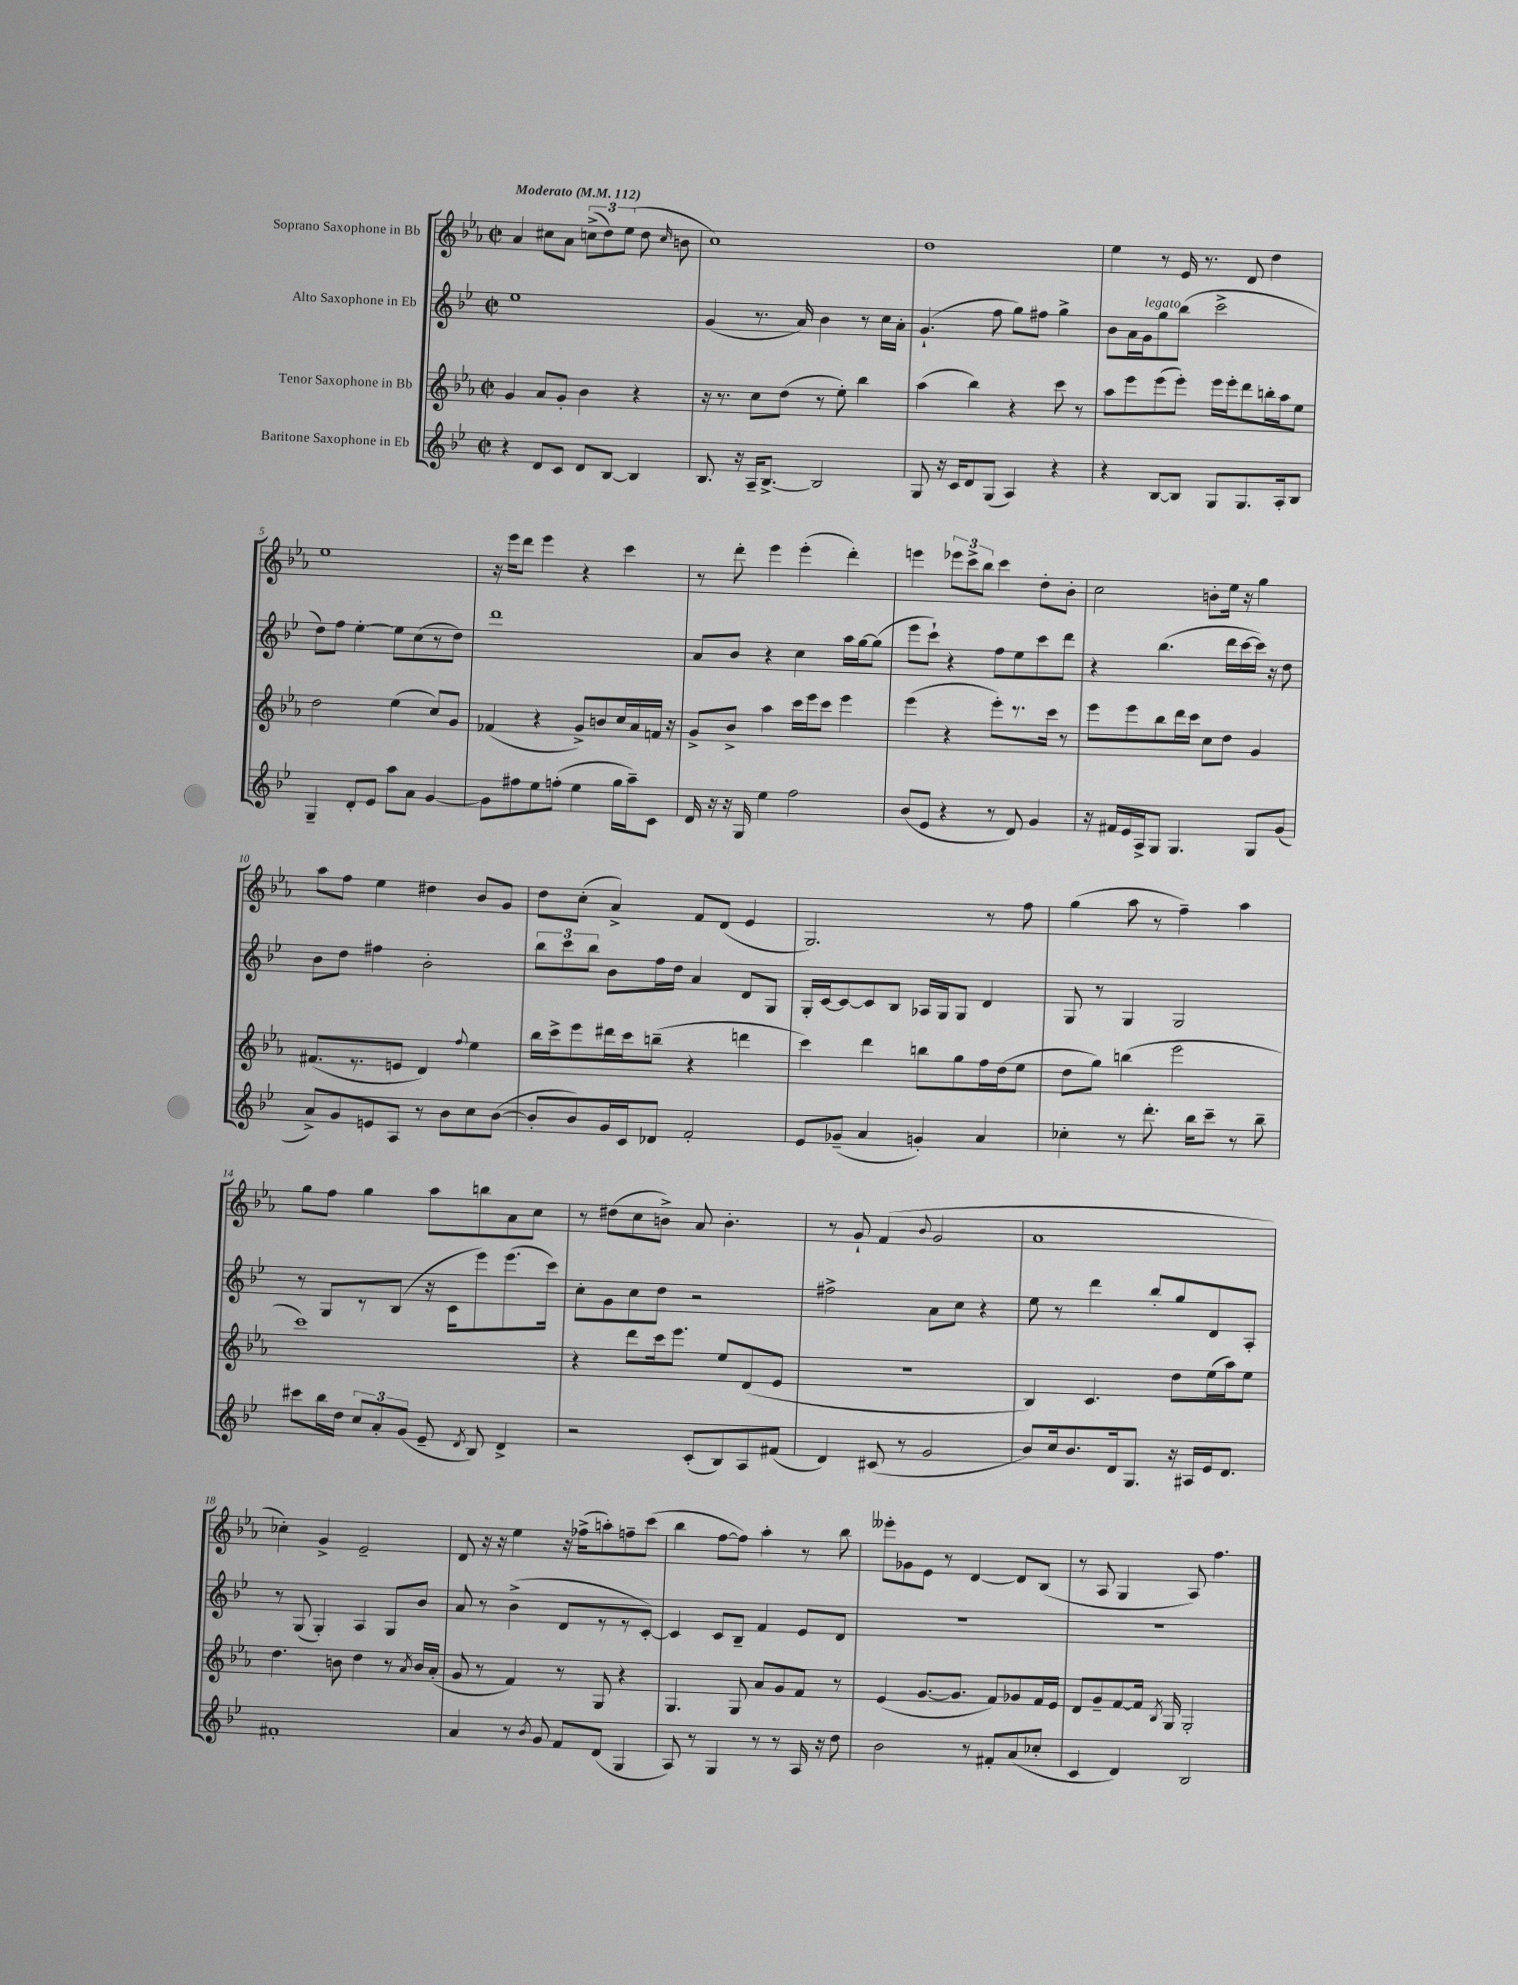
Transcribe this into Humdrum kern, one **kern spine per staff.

**kern	**kern	**kern	**kern
*part4	*part3	*part2	*part1
*staff4	*staff3	*staff2	*staff1
*I"Baritone Saxophone in Eb	*I"Tenor Saxophone in Bb	*I"Alto Saxophone in Eb	*I"Soprano Saxophone in Bb
*clefG2	*clefG2	*clefG2	*clefG2
*k[b-e-]	*k[b-e-a-]	*k[b-e-]	*k[b-e-a-]
*M2/2	*M2/2	*M2/2	*M2/2
*met(c|)	*met(c|)	*met(c|)	*met(c|)
*MM112	*MM112	*MM112	*MM112
=1	=1	=1	=1
!	!	!	!LO:TX:a:B:t=Moderato
4r	4g/	1ee-	4a-/
8d/L	8a-/L	.	8cc#X\L
8c/J	8g'/J	.	8a-\J
8d/L	4b-\	.	(12ccn^\L
.	.	.	12dd\)
[8B-/J	.	.	.
.	.	.	(12ee-\J
4B-/]	4r	.	8dd\
.	.	.	16qqcc/
.	.	.	8bn\
=2	=2	=2	=2
8.B-/	16r	(4g/	1cc)
.	8.r	.	.
16r	.	.	.
16A~/KL	8cc\L	8.r	.
[8.B-^/J	.	.	.
.	(8dd\J	.	.
.	.	16a/)	.
2B-/]	8r	4b-\	.
.	8ee-'\)	.	.
.	4bb-\	8r	.
.	.	16cc\LL	.
.	.	16a'\JJ	.
=3	=3	=3	=3
8G/	(4aa-\	(4.g`/	1dd
16r	.	.	.
16c/KL	.	.	.
8d/	4bb-\)	.	.
(8G/J	.	8ff\	.
4A/)	4r	8gg\L)	.
.	.	8ff#X\J	.
4r	8ccc\	4gg^\	.
.	8r	.	.
=4	=4	=4	=4
4r	8aa-\L	8b-\L	4ee-\
.	8eee-\	16a\L	.
!	!	!LO:TX:a:i:t=legato	!
.	.	16g\J	.
[8B-/L	(8eee-\	8gg\	8r
8B-/J]	8eee-'\J)	(8bb-\J	16e-/
.	.	.	8.r
8G/L	16eee-\LL	2ccc^\	.
.	16eee-'\J	.	.
8.G/	8ddd\	.	8d/
.	16bbn'\L	.	4dd\
16A'/k	16aa-\J	.	.
8B-/J	8ee-\J	.	.
!!LO:LB:g=z
=5	=5	=5	=5
4G~/	2dd\	8dd\L)	1ee-
.	.	8ff\J	.
8d'/L	.	[4ee-'\	.
8e-/J	.	.	.
8aa\L	(4ee-\	8ee-\L]	.
8a\J	.	(8cc\	.
[4g/	8cc/L)	8r	.
.	8g/J	8dd\J)	.
=6	=6	=6	=6
8g\L]	(4f-X/	1ddd	16r
.	.	.	16eee-\KL
8ff#X\	.	.	8ddd\J
8ee-\	4r	.	4eee-\
(8ffn'\J	.	.	.
4ee-\	8g^/L)	.	4r
.	8bn/	.	.
16gg\LL	16cc/L	.	4ccc\
16aa~\J)	16a-/	.	.
8c\J	16fn/JJ	.	.
.	16r	.	.
=7	=7	=7	=7
16d/	8g^/L	8a/L	8r
16r	.	.	.
16r	8b-^/J	8b-/J	8ddd'\
16G/	.	.	.
4ee-\	4aa-\	4r	4eee-\
2ff\	16ccc\LL	4cc\	(4eee-'\
.	16eee-\J	.	.
.	8ccc\J	.	.
.	4eee-\	16aa\LL	4ddd'\)
.	.	[16gg\J	.
.	.	(8gg\J]	.
=8	=8	=8	=8
(8b-/L	(4eee-\	8eee-\L	4eeen\
8e-/J	.	8ccc`\J)	.
4r	4r	4r	12eee-X\L
.	.	.	12ccc^\
.	.	.	12bb-\J
8r	8eee-'\L)	8ff\L	4ccc\
8d/)	8.r	8ee-\	.
4g/	.	8ccc\	8dd'\L
.	16ccc\Jk	.	.
.	8r	8ddd\J	8b-'\J
=9	=9	=9	=9
16r	8eee-\L	4r	2cc\
16f#X/LL	.	.	.
16e-/	8eee-\	.	.
16A^/J	.	.	.
8G/J	8bb-\	(4.bb-\	.
4.G/	16ddd\L	.	.
.	16ccc\JJ	.	.
.	8cc\L	.	8bn'\L
.	8dd\J	16ddd\LL	16ee-\Jk
.	.	[16ccc\	16r
8G/L	4g/	16ccc\JJ])	4gg\
.	.	16r	.
(8g/J	.	8dd\	.
!!LO:LB:g=z
=10	=10	=10	=10
8a^/L)	(8.f#X/L	8b-\L	8aa-\L
8g/	.	8dd\J	8ff\J
.	8.r	.	.
8en/	.	4ff#X\	4ee-\
8A/J	8en/J	.	.
8r	4d/)	2b-'\	4dd#X\
8b-\L	.	.	.
.	8qqff/	.	.
8cc\	4ee-\	.	8b-/L
([8b-\J	.	.	8g/J
=11	=11	=11	=11
8b-'/L]	16bb-\LL	12bb-\L	8dd\L
.	16ccc^\J	.	.
.	.	12ccc\	.
8b-/)	8eee-\	.	(8cc'\J
.	.	12bb-\J	.
16g/L	16ddd#X\L	8b-\L	4a-^/)
16c/J	16ccc\J	.	.
8d-X/J	(8bbn~\J	16ff\L	.
.	.	16dd\JJ	.
2f'/	4r	4a/	8f/L
.	.	.	(8d/J
.	4dddn\	8d/L	4e-/
.	.	8G/J	.
=12	=12	=12	=12
8e-/L	4ccc\)	16G'/LL	2.G/)
.	.	[16c/J	.
(8g-X~/J	.	8c/_	.
4a/	4ddd\	8c/]	.
.	.	8B-/J	.
4gn'/)	8bbn\L	16A-X/LL	.
.	.	16G/J	.
.	8gg\	8G/J	.
4a/	16ff\L	4d/	8r
.	(16dd\J	.	.
.	8ee-\J	.	8ff\
=13	=13	=13	=13
4cc-X'\	8dd\L	8G/	(4gg\
.	8gg\J)	8r	.
8r	(4bbn\	4G/	8aa-\
8.ddd'\	.	.	8r
.	2eee-\	2G/	4ff~\)
16bb-\KL	.	.	.
8ccc~\J	.	.	.
8r	.	.	4aa-\
8bb-~\	.	.	.
!!LO:LB:g=z
=14	=14	=14	=14
8ccc#X\L	1ccc)	8r	8gg\L
16bb-\L	.	8G/L	8ff\J
16dd\JJ	.	.	.
12cc/L	.	8r	4gg\
12a'/	.	.	.
.	.	(8B-/J	.
(12g/J	.	.	.
8e-~/	.	16r	8aa-\L
.	.	16c\KL	.
8qd/	.	.	.
8B-/)	.	8eee-\)	8bbn\
4d^/	.	(8.eee-\	8a-\
.	.	.	8cc\J
.	.	16ccc\Jk)	.
=15	=15	=15	=15
2r	4r	8cc'\L	8r
.	.	8g\	(8dd#X\L
.	8ddd\L	8cc\	8cc\
.	16ccc\k	8dd\J	8bn^\J)
.	8.eee-\J	.	.
(8c'/L	.	2r	8a-/
8B-/)	8ee-/L	.	4.b'\
8A/	(8d/	.	.
(8f#X/J	8e-/J	.	.
=16	=16	=16	=16
4d/)	1r	2ff#X^\	8r
.	.	.	8g`/
(8c#X/	.	.	(4f/
8r	.	.	.
.	.	.	8qqb-/
2g/	.	8a\L	2g/
.	.	8cc\J	.
.	.	4r	.
=17	=17	=17	=17
8b-/L)	4B-/)	8ee-\	1a-
16cc/k	.	8r	.
8.b-/	.	.	.
.	4.c/	4ddd\	.
16d/k	.	.	.
8.G/J	.	.	.
.	.	8bb-'/L	.
16r	8dd\L	8gg/	.
16A#X/LL	.	.	.
16e-/J	(16ee-\L	8d/	.
8.d/J	16aa-\J)	.	.
.	8ee-\J	8A'/J	.
!!LO:LB:g=z
=18	=18	=18	=18
1f#X'	4.dd\	8r	4cc-X'\)
.	.	(8G/	.
.	.	4G'/)	4g^/
.	8bn\	.	.
.	4dd\	4A/	2e-~/
.	8r	8G/L	.
.	8qa-/	.	.
.	16b/LL	8b-/J	.
.	(16a-'/JJ	.	.
=19	=19	=19	=19
4a/	8g/	8a/	8d/
.	8r	8r	16r
.	.	.	16r
8r	4f/)	(4b-^\	4ee-\
8qb-/	.	.	.
8g/	.	.	.
8f/L	8r	8d/L	16r
.	.	.	(16ff-X^\KL
(8d/J	8G/	8r	8aan'\)
4G/	4r	8r	8ffn~\
.	.	[8c'/J)	(8ccc\J
=20	=20	=20	=20
8A/)	4.G/	4c/]	4bb-\
8r	.	.	.
4G/	.	8c/L	[8ff\L
.	8G/	8B-~/J	8ff\J])
8r	8a-/L	4f/	4aa-'\
8r	8g/	.	.
16A/	8f/J	8e-/L	8r
16r	.	.	.
8dd\	8r	8d/J	8bb-\
=21	=21	=21	=21
2b-\	(4e-/	1r	8eee--X'\L
.	.	.	8g-X\
.	[8.g/L	.	8e-\J
.	.	.	8r
.	8.g/J]	.	.
8r	.	.	[4d/
8f#X'/L	8f/L)	.	.
(8a/	8g-X/	.	8d/L]
8cc-X'/J	16f/L	.	(8B-/J
.	16e-/JJ	.	.
=22	=22	=22	=22
4c/	8d/L	1r	8r
.	8g~/	.	8A-/
4d/)	[8f/	.	4G/
.	16f/Jk]	.	.
.	8qB-/	.	.
.	16G/	.	.
2B-/	2G'/	.	8A-/)
.	.	.	4.ff\
==	==	==	==
*-	*-	*-	*-
